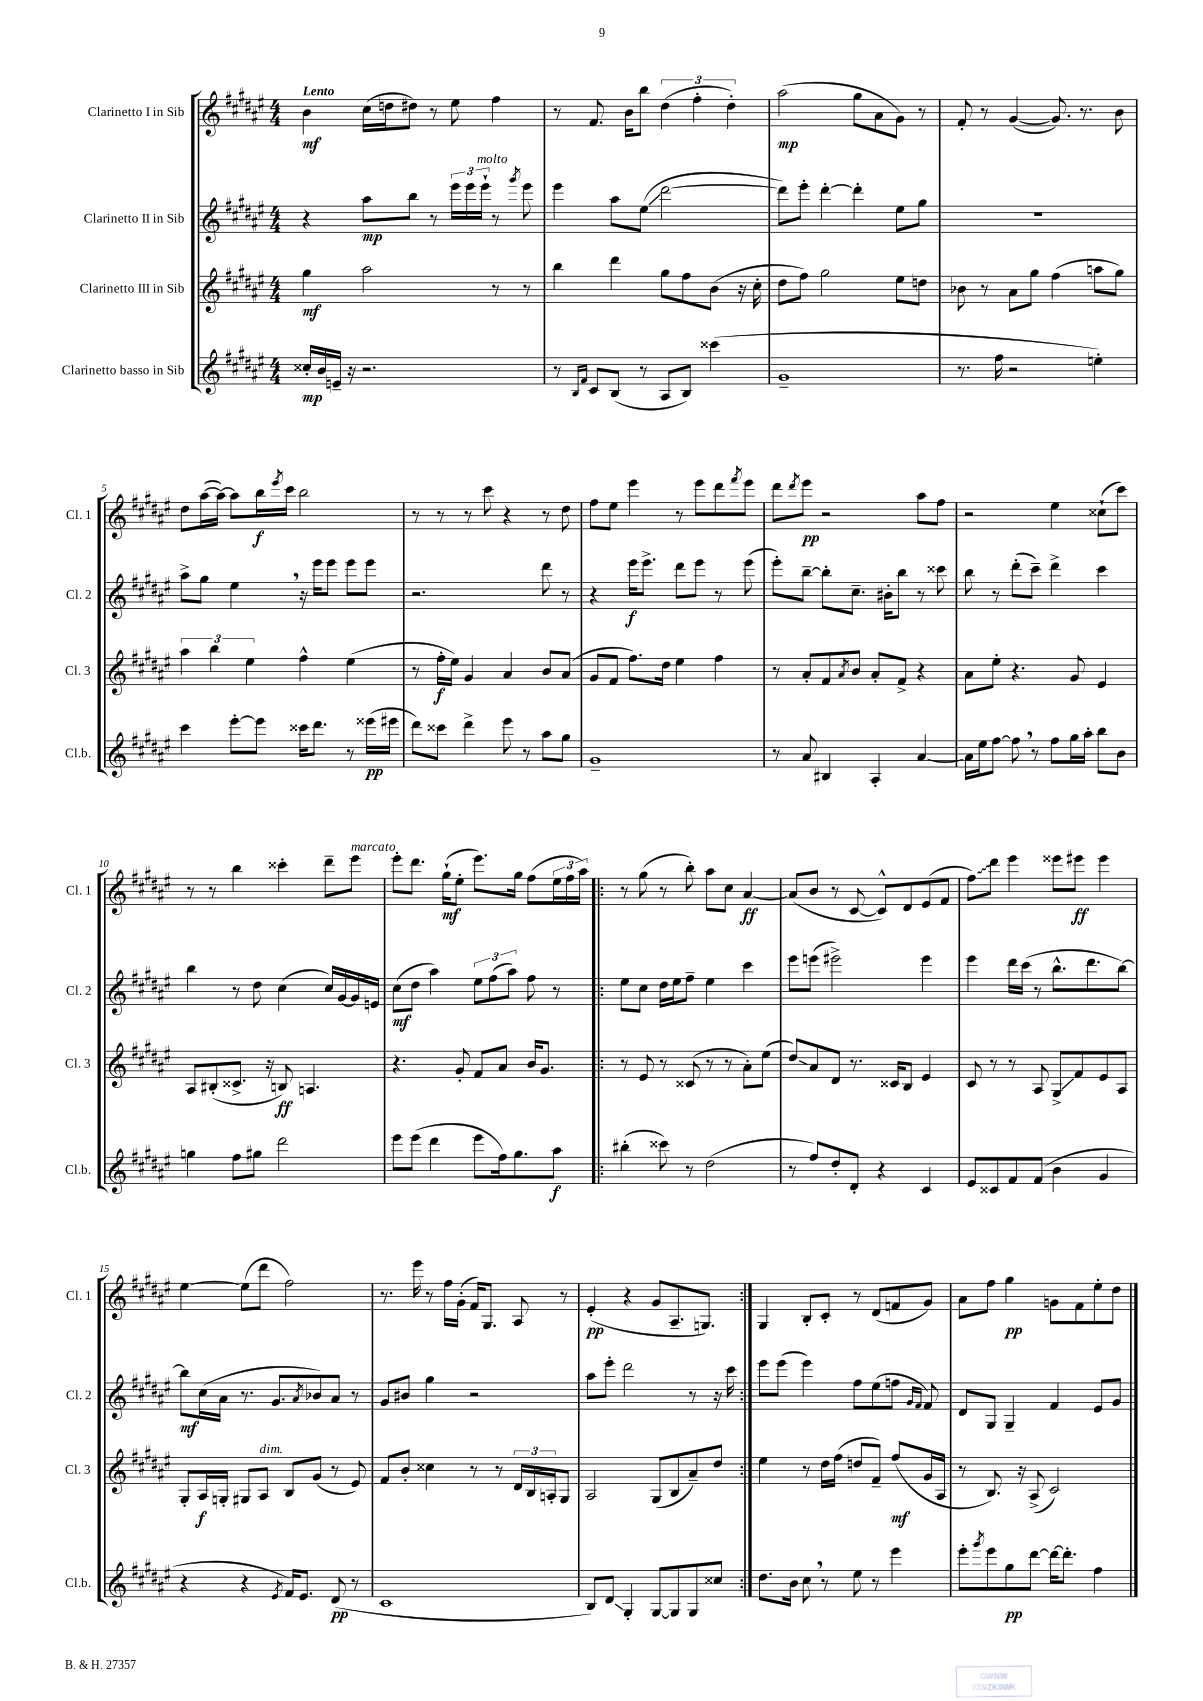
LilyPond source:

<<
\new StaffGroup <<
\new Staff = "s0" \with { instrumentName = "Clarinetto I in Sib" shortInstrumentName = "Cl. 1" } {
    \clef treble \key fis \major \numericTimeSignature \time 4/4 \tempo "Lento"
    b'4\mf cis''16( d''16 dis''8) r8 eis''8 fis''4 |
    r8 fis'8. b'16 b''8 \tuplet 3/2 { dis''4( fis''4-. dis''4-.) } |
    ais''2\mp( gis''8 ais'8 gis'8) r8 |
    fis'8-. r8 gis'4~( gis'8.) r8. b'8 |
    dis''8 ais''16~( ais''16~) ais''8 b''16\f \acciaccatura { eis'''8 } cis'''16 b''2 |
    r8 r8 r8 cis'''8 r4 r8 dis''8 |
    fis''8 eis''8 eis'''4 r8 eis'''8 dis'''8 \acciaccatura { fis'''8 } eis'''8 |
    dis'''8 \acciaccatura { dis'''8 } eis'''8\pp r2 ais''8 fis''8 |
    r2 eis''4 cisis''8-!( cis'''8) |
    r8 r8 b''4 cisis'''4-. dis'''8-- eis'''8^\markup { \italic "marcato" } |
    eis'''8-. dis'''8. gis''16-!\mf( eis''8-. eis'''8.) gis''16 fis''8( \tuplet 3/2 { eis''16 fis''16 ais''16) } |
    \repeat volta 2 { r8 gis''8( r8 b''8-.) ais''8 cis''8 ais'4~\ff |
    ais'8( b'8 r8 cis'8~ cis'8-^) dis'8 eis'8( fis'8 |
    \once \override Glissando.style = #'zigzag fis''8\glissando) dis'''8 eis'''4 eisis'''8 eis'''8\ff eis'''4 |
    eis''4~ eis''8( dis'''8 fis''2) |
    r8. eis'''16 r8 fis''16 gis'16-.( fis'16) gis8. ais8 r8 |
    eis'4-.\pp( r4 gis'8 ais8.-- g8.) | }
    gis4 b8-. cis'8-. r8 dis'8( f'8 gis'8) |
    ais'8 fis''8 gis''4\pp g'8 fis'8 eis''8-. dis''8 \bar "|." |
}
\new Staff = "s1" \with { instrumentName = "Clarinetto II in Sib" shortInstrumentName = "Cl. 2" } {
    \clef treble \key fis \major \numericTimeSignature \time 4/4
    r4 ais''8\mp b''8 r8 \tuplet 3/2 { eis'''16 eis'''16 eis'''16-!^\markup { \italic "molto" } } r8 \acciaccatura { gis'''8 } eis'''8 |
    eis'''4 ais''8 eis''8\glissando( dis'''2~ |
    dis'''8) eis'''8-. dis'''4~-. dis'''4-. eis''8 gis''8 |
    R1 |
    ais''8-> gis''8 eis''4 \breathe r16 eis'''16 eis'''8 eis'''8 eis'''8 |
    r2. dis'''8 r8 |
    r4 eis'''16\f eis'''8.-> dis'''8 eis'''8 r8 eis'''8( |
    eis'''8-.) b''8~-- b''8-. cis''8.-- bis'16-. b''8 r8 cisis'''8 |
    b''8 r8 dis'''8-.( cis'''8--) dis'''4-> cis'''4 |
    b''4 r8 dis''8 cis''4( cis''16) gis'16~ gis'16 e'16 |
    cis''8\mf( dis''8 ais''4) \tuplet 3/2 { eis''8 fis''8( ais''8) } fis''8 r8 |
    \repeat volta 2 { eis''8 cis''8 dis''16 eis''16 fis''8-- eis''4 cis'''4 |
    eis'''8 e'''8( eis'''2->) eis'''4 |
    eis'''4 dis'''16 cis'''16( r8 b''8.-^ dis'''8. b''8~) |
    b''8\mf cis''16( ais'16 r8. gis'8. \acciaccatura { ais'8 } bes'8) ais'8 r8 |
    gis'8 bis'8 gis''4 r2 |
    ais''8 eis'''8-. dis'''2 r8 r16 cis'''16 | }
    eis'''8 eis'''8( eis'''4) fis''8 eis''8( f''8 \grace { gis'16 fis'16 } fis'8) |
    dis'8 gis8 gis4-- fis'4 eis'8 gis'8 \bar "|." |
}
\new Staff = "s2" \with { instrumentName = "Clarinetto III in Sib" shortInstrumentName = "Cl. 3" } {
    \clef treble \key fis \major \numericTimeSignature \time 4/4
    gis''4\mf ais''2 r8 r8 |
    b''4 dis'''4 gis''8 fis''8 b'8( r16 cis''16-. |
    dis''8 fis''8) gis''2 eis''8 d''8 |
    bes'8 r8 ais'8 gis''8 fis''4( a''8 gis''8) |
    \tuplet 3/2 { ais''4 b''4 eis''4 } fis''4-^ eis''4( |
    r8 fis''16-.\f eis''16) gis'4 ais'4 b'8 ais'8( |
    gis'8 fis'8 fis''8.) dis''16 eis''4 fis''4 |
    r8 ais'8-. fis'8 \acciaccatura { ais'8 } b'8 ais'8-. fis'8-> r4 |
    ais'8 eis''8-. r4. gis'8 eis'4 |
    ais8 bis8-.( cisis'8.-> r16 b8\ff) a4. |
    r4. gis'8-. fis'8 ais'8 b'16 gis'8. |
    \repeat volta 2 { r8 eis'8 r8 cisis'8( r8 r8 ais'8-.) eis''8( |
    dis''8\glissando) ais'8 dis'8 r8. cisis'16 b8 eis'4 |
    cis'8 r8 r8 ais8 gis8->\glissando fis'8 eis'8 ais8 |
    gis8-. ais16\f g16-. gis8 ais8^\markup { \italic "dim." } b8 gis'8( r8 eis'8) |
    fis'8 b'8-. cisis''4 r8 r8 \tuplet 3/2 { dis'16 b16 a16-. } gis8 |
    ais2 gis8( b8 ais'8--) dis''8 | }
    eis''4 r8 dis''16 fis''16( d''8 fis'8--) fis''8\mf( gis'16 ais16 |
    r8 b8.) r16 ais8->( cis'2) \bar "|." |
}
\new Staff = "s3" \with { instrumentName = "Clarinetto basso in Sib" shortInstrumentName = "Cl.b." } {
    \clef treble \key fis \major \numericTimeSignature \time 4/4
    cisis''16-.\mp b'16 e'16-- r16 r2. |
    r8 \grace { b16 fis'16 } cis'8 b8( r8 ais8 b8) cisis'''4( |
    gis'1-- |
    r8. fis''16 r2 e''4-.) |
    cis'''4 eis'''8~-. eis'''8 cisis'''16 dis'''8. r8 eisis'''16\pp( eis'''16 |
    dis'''8) cisis'''8 dis'''4-> eis'''8 r8 ais''8 gis''8 |
    gis'1-- |
    r8 ais'8 bis4 ais4-. ais'4~ |
    ais'16 eis''16 fis''8~ fis''8 \breathe r8 fis''8 gis''16 ais''16-. b''8 b'8 |
    g''4 fis''8 gis''8 dis'''2 |
    eis'''8 eis'''8( dis'''4 eis'''8 fis''16) gis''8. ais''8\f |
    \repeat volta 2 { bis''4-.( cisis'''8) r8 dis''2( |
    r8 fis''8) dis''8-. dis'8-. r4 cis'4 |
    eis'8 cisis'8 fis'8 fis'8( b'4 gis'4 |
    r4 r4 \acciaccatura { eis'8 } fis'16) eis'8. dis'8\pp( r8 |
    cis'1 |
    b8) dis'8\glissando gis4-. gis8~ gis8 gis8 cisis''8 | }
    dis''8. b'16 cis''8 \breathe r8 eis''8 r8 eis'''4 |
    eis'''8-. \acciaccatura { gis'''8 } eis'''8 gis''8\pp dis'''8~ dis'''16~ dis'''8.-. fis''4 \bar "|." |
}
>>
>>
